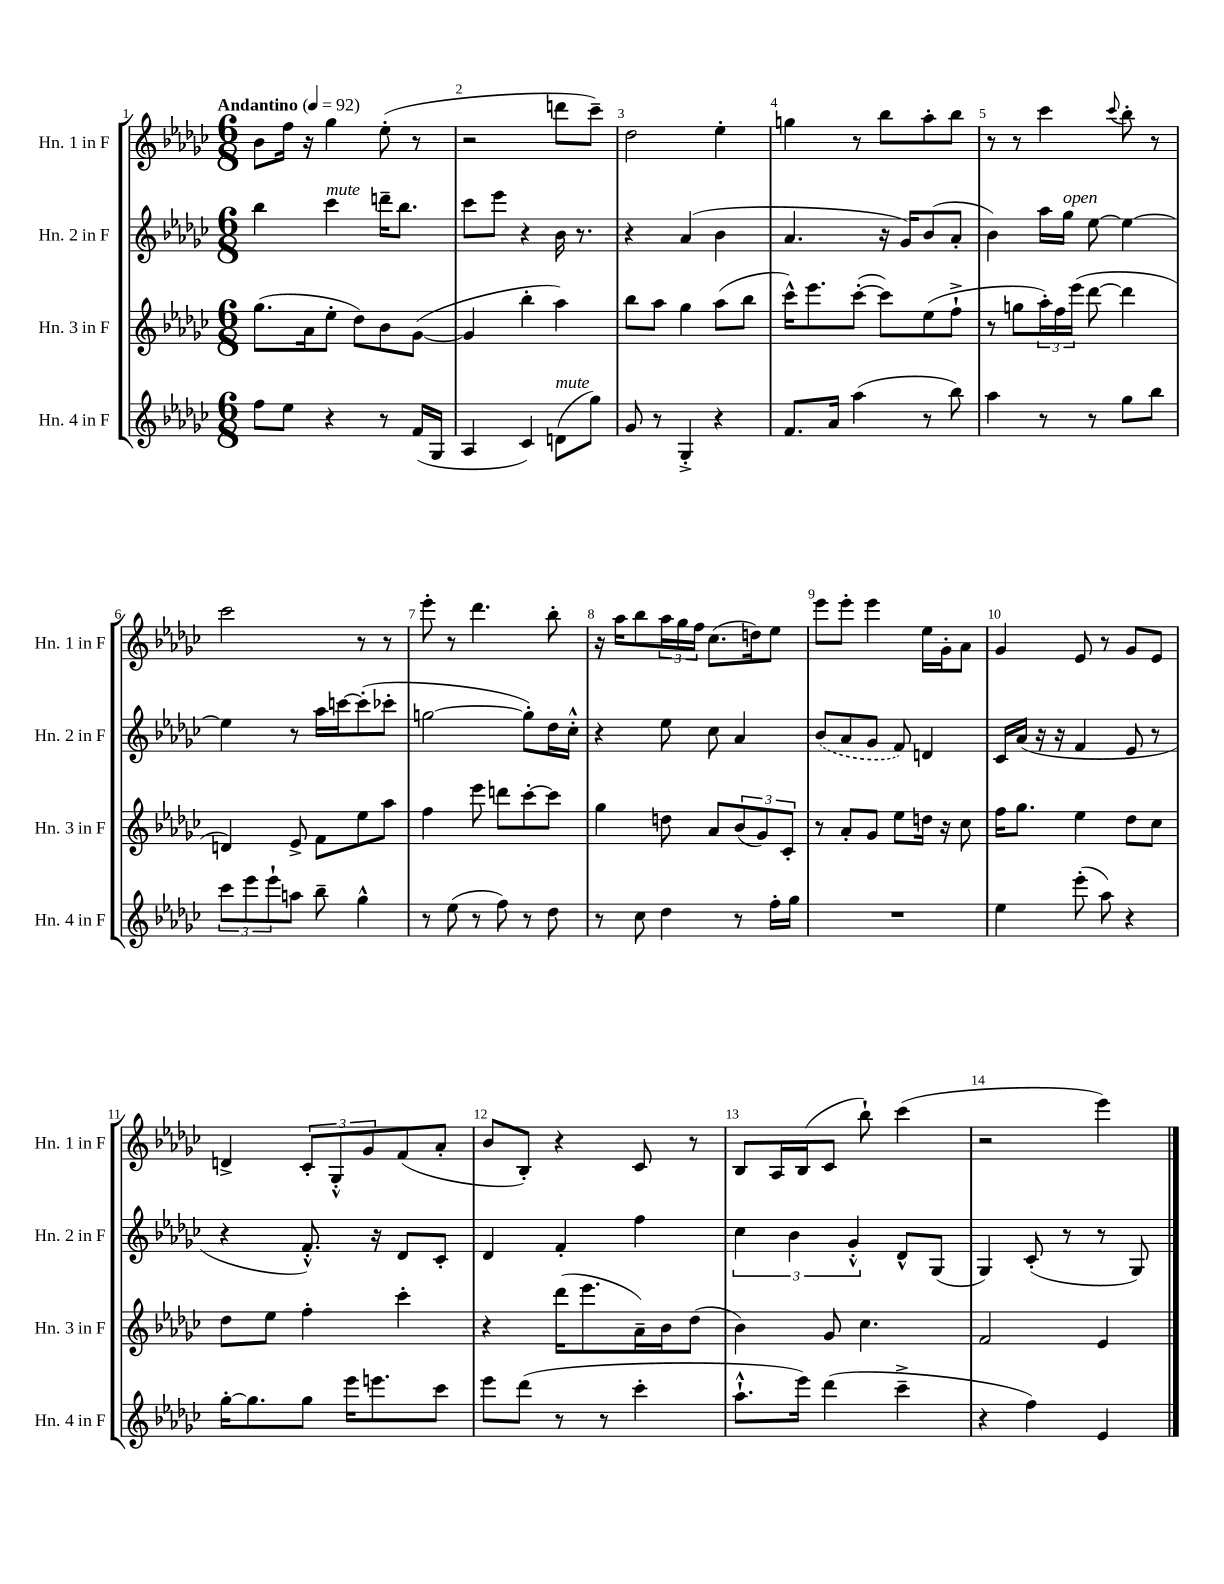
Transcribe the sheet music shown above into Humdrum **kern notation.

**kern	**kern	**kern	**kern
*part4	*part3	*part2	*part1
*staff4	*staff3	*staff2	*staff1
*I"Hn. 4 in F	*I"Hn. 3 in F	*I"Hn. 2 in F	*I"Hn. 1 in F
*I'Hn. 4 in F	*I'Hn. 3 in F	*I'Hn. 2 in F	*I'Hn. 1 in F
*clefG2	*clefG2	*clefG2	*clefG2
*k[b-e-a-d-g-c-]	*k[b-e-a-d-g-c-]	*k[b-e-a-d-g-c-]	*k[b-e-a-d-g-c-]
*M6/8	*M6/8	*M6/8	*M6/8
*MM92	*MM92	*MM92	*MM92
=1	=1	=1	=1
!	!	!	!LO:TX:a:B:t=Andantino
8ff\L	(8.gg-\L	4bb-\	8b-\L
8ee-\J	.	.	16ff\Jk
.	16a-\k	.	16r
!	!	!LO:TX:a:i:t=mute	!
4r	8ee-'\J	4ccc-\	4gg-\
.	8dd-\L)	.	.
8r	8b-\	16dddn~\KL	(8ee-'\
.	.	8.bb-\J	.
(16f/LL	([8g-\J	.	8r
16G-/JJ	.	.	.
=2	=2	=2	=2
4A-/	4g-/]	8ccc-\L	2r
.	.	8eee-\J	.
4c-/)	4bb-'\	4r	.
!LO:TX:a:i:t=mute	!	!	!
(8dn\L	4aa-\)	16b-\	8dddn\L
.	.	8.r	.
8gg-\J)	.	.	8ccc-~\J)
=3	=3	=3	=3
8g-/	8bb-\L	4r	2dd-\
8r	8aa-\J	.	.
4G-'^/	4gg-\	(4a-/	.
4r	(8aa-\L	4b-\	4ee-'\
.	8bb-\J	.	.
=4	=4	=4	=4
8.f/L	16ccc-^^\KL)	4.a-/	4ggn\
.	8.eee-\	.	.
16a-/Jk	.	.	.
(4aa-\	([8ccc-'\J	.	8r
.	8ccc-\L])	16r	8bb-\L
.	.	16g-/KL)	.
8r	(8ee-\	(8b-/	8aa-'\
8bb-\)	8ff`^\J	8a-'/J	8bb-\J
=5	=5	=5	=5
4aa-\	8r	4b-\)	8r
.	8ggn\L	.	8r
8r	24aa-'\L)	16aa-\LL	4ccc-\
.	24ff\	.	.
!	!	!LO:TX:a:i:t=open	!
.	.	16gg-\JJ	.
.	(24eee-\JJ	.	.
8r	[8ddd-\	[8ee-\	.
.	.	.	8qqccc-/
8gg-\L	4ddd-\]	4ee-\_	8bb-'\
8bb-\J	.	.	8r
!!LO:LB:g=z
=6	=6	=6	=6
12ccc-\L	4dn/)	4ee-\]	2ccc-\
12eee-\	.	.	.
12eee-`\	.	.	.
8aan\J	8e-^/	8r	.
8bb-~\	8f\L	16aa-\LL	.
.	.	[16cccn\J	.
4gg-^^\	8ee-\	(8ccc'\]	8r
.	8aa-\J	8ccc-X'\J	8r
=7	=7	=7	=7
8r	4ff\	[2ggn\	8eee-'\
(8ee-\	.	.	8r
8r	8eee-\	.	4.ddd-\
8ff\)	8dddn\L	.	.
8r	[8ccc-'\	8gg'\L])	.
8dd-\	8ccc-\J]	16dd-\L	8bb-'\
.	.	16cc-'^^\JJ	.
=8	=8	=8	=8
8r	4gg-\	4r	16r
.	.	.	16aa-\KL
8cc-\	.	.	8bb-\
4dd-\	8ddn\	8ee-\	24aa-\L
.	.	.	24gg-\
.	.	.	24ff\JJ
.	8a-/L	8cc-\	(8.cc-\L
8r	(12b-/	4a-/	.
.	.	.	16ddn\k)
.	12g-/)	.	.
16ff'\LL	.	.	8ee-\J
.	12c-'/J	.	.
16gg-\JJ	.	.	.
=9	=9	=9	=9
2.r	8r	(8b-/L	8eee-\L
.	8a-'/L	8a-/	8eee-'\J
.	8g-/J	8g-/J	4eee-\
.	8ee-\L	8f/)	.
.	16ddn\Jk	4dn/	16ee-\LL
.	16r	.	16g-'\J
.	8cc-\	.	8a-\J
=10	=10	=10	=10
4ee-\	16ff\KL	16c-/LL	4g-/
.	8.gg-\J	(16a-/JJ	.
.	.	16r	.
.	.	16r	.
(8eee-'\	4ee-\	4f/	8e-/
8aa-\)	.	.	8r
4r	8dd-\L	8e-/	8g-/L
.	8cc-\J	8r	8e-/J
!!LO:LB:g=z
=11	=11	=11	=11
[16gg-'\KL	8dd-\L	4r	4dn^/
8.gg-\]	.	.	.
.	8ee-\J	.	.
8gg-\J	4ff'\	8.f'^^/)	12c-'/L
.	.	.	12G-'^^/
16eee-\KL	.	.	.
.	.	.	12g-/
8.eeen\	.	16r	.
.	4ccc-'\	8d-/L	(8f/
8ccc-\J	.	8c-'/J	8a-'/J
=12	=12	=12	=12
8eee-\L	4r	4d-/	8b-/L
(8ddd-\J	.	.	8B-'/J)
8r	(16ddd-\KL	4f'/	4r
.	8.eee-\	.	.
8r	.	.	.
4ccc-'\	16a-~\L)	4ff\	8c-/
.	16b-\J	.	.
.	(8dd-\J	.	8r
=13	=13	=13	=13
8.aa-`^^\L	4b-\)	6cc-\	8B-/L
.	.	.	16A-/L
.	.	6b-\	.
16eee-\Jk)	.	.	(16B-/J
(4ddd-\	8g-/	.	8c-/J
.	.	6g-'^^/	.
.	4.cc-\	.	8bb-`\)
4ccc-~^\	.	8d-^^/L	(4ccc-\
.	.	(8G-/J	.
=14	=14	=14	=14
4r	2f/	4G-/)	2r
4ff\)	.	(8c-'/	.
.	.	8r	.
4e-/	4e-/	8r	4eee-\)
.	.	8G-/)	.
==	==	==	==
*-	*-	*-	*-
